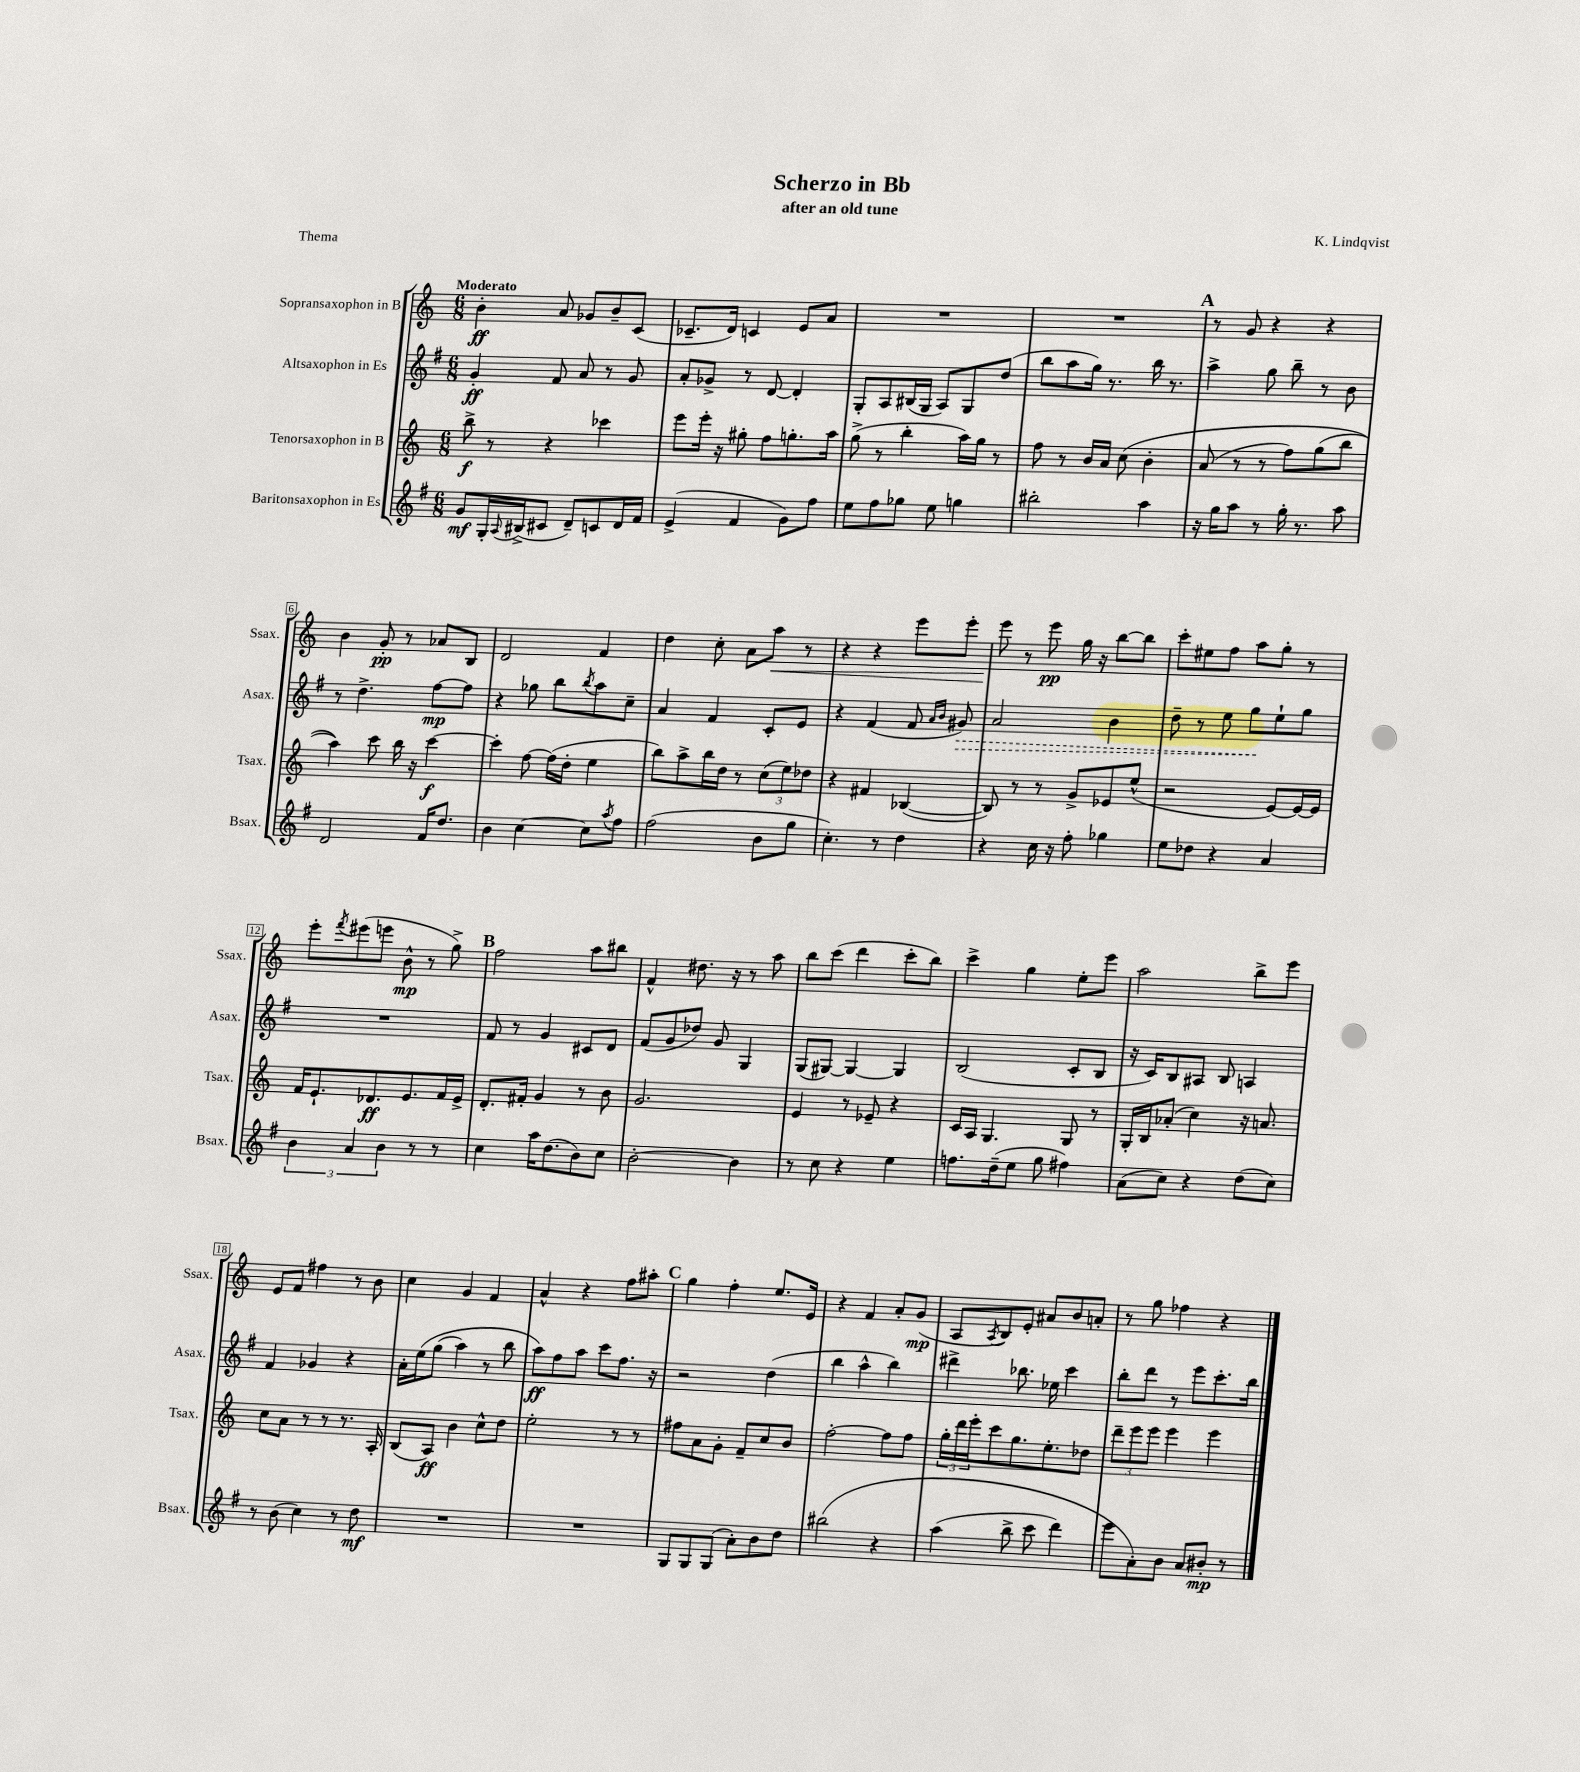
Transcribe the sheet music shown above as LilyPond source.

\header { title = "Scherzo in Bb" composer = "K. Lindqvist" subtitle = "after an old tune" piece = "Thema" }
<<
\new StaffGroup <<
\new Staff = "s0" \with { instrumentName = "Sopransaxophon in B" shortInstrumentName = "Ssax." } {
    \clef treble \key c \major \numericTimeSignature \time 6/8 \tempo "Moderato"
    b'4-.\ff a'8 ges'8 b'8-- c'8( |
    ces'8.-- d'16) c'4 e'8 a'8 |
    R2. |
    R2. |
    \mark \markup { \bold "A" } r8 g'8 r4 r4 |
    b'4 g'8-.\pp r8 aes'8 b8 |
    d'2 f'4 |
    d''4 c''8-. a'8 a''8\< r8 |
    r4 r4 e'''8 e'''8-. |
    e'''8\! r8 e'''8\pp g''16 r16 b''8~ b''8 |
    c'''8-. eis''8 f''8 a''8 g''8-. r8 |
    e'''8-. \acciaccatura { f'''8 } eis'''8( e'''8 b'8-^\mp r8 g''8->) |
    \mark \markup { \bold "B" } f''2 a''8 bis''8 |
    f'4-^ dis''8. r16 r8 a''8 |
    b''8 c'''8( d'''4 c'''8-. b''8) |
    c'''4-> g''4 e''8-. e'''8 |
    a''2 b''8-> e'''8 |
    e'8 f'8 fis''4 r8 b'8 |
    c''4 g'4 f'4 |
    a'4-^ r4 f''8 ais''8-. |
    \mark \markup { \bold "C" } g''4 f''4-. e''8. e'16 |
    r4 f'4 a'8-. g'8\mp( |
    a8 \acciaccatura { a8 } b8) e'8-. ais'8 b'8 a'8-. |
    r8 g''8 fes''4 r4 \bar "|." |
}
\new Staff = "s1" \with { instrumentName = "Altsaxophon in Es" shortInstrumentName = "Asax." } {
    \clef treble \key g \major \numericTimeSignature \time 6/8
    g'4-.\ff fis'8 a'8 r8 g'8 |
    a'8-. ges'8-> r8 d'8~ d'4-. |
    g8-. a8 bis16( g16 a8) g8 d''8( |
    b''8 a''8 g''16) r8. b''16 r8. |
    \mark \markup { \bold "A" } a''4-> g''8 b''8-- r8 b'8 |
    r8 d''4.-> fis''8~\mp fis''8 |
    r4 ges''8 b''8 \acciaccatura { b''8 } a''8 c''8-- |
    a'4 fis'4 c'8-. e'8 |
    r4 fis'4( fis'8 \grace { a'16 b'16 } \once \override Hairpin.style = #'dashed-line gis'8\>) |
    a'2 b'4 |
    d''8-- r8 e''8 g''8\! e''8-! g''8 |
    R2. |
    \mark \markup { \bold "B" } fis'8 r8 g'4 cis'8 d'8 |
    fis'8( g'8 des''8) g'8 g4 |
    g8( gis8~) gis4~ gis4 |
    b2( c'8-. b8 |
    r16 c'16) b8 ais8 b8 a4 |
    fis'4 ges'4 r4 |
    a'16-. e''16\( g''8( a''4) r8 b''8 |
    a''8\ff\) fis''8 a''8 c'''8 fis''8. r16 |
    \mark \markup { \bold "C" } r2 d''4( |
    b''4 a''4-^ b''4) |
    dis'''4-> bes''8. ees''16 c'''4 |
    b''8-. d'''8 r8 e'''8 c'''8.-. b''16 \bar "|." |
}
\new Staff = "s2" \with { instrumentName = "Tenorsaxophon in B" shortInstrumentName = "Tsax." } {
    \clef treble \key c \major \numericTimeSignature \time 6/8
    b''8->\f r8 r4 ces'''4 |
    e'''8 e'''16-. r16 gis''8-. f''8 g''8.-. a''16 |
    g''8->( r8 b''4-. a''16) g''16 r8 |
    f''8 r8 b'16 a'16 c''8\( b'4-. |
    \mark \markup { \bold "A" } a'8( r8 r8 f''8) g''8( b''8 |
    a''4)\) c'''8 b''16 r16 c'''4~\f |
    c'''4-. f''8~ f''16( d''16-. e''4 |
    b''8) a''8-> b''16 d''16 r8 \tuplet 3/2 { c''8( e''8) des''8 } |
    r4 fis'4 bes4~( |
    bes8) r8 r8 g'8-> ees'8 e''8-^( |
    r2 e'8~) e'16~ e'16 |
    f'16 e'8.-! des'8.\ff e'8. f'16 e'16-> |
    \mark \markup { \bold "B" } d'8.-. fis'16-. g'4 r8 b'8 |
    g'2. |
    e'4 r8 ees'8-- r4 |
    c'16 a16 g4. g8 r8 |
    g16-. b16 aes'8-.( c''4) r16 a'8. |
    c''8 a'8 r8 r8 r8. a16-. |
    b8( a8\ff) b'4 c''8-^ d''8 |
    e''2-. r8 r8 |
    \mark \markup { \bold "C" } fis''8 a'8 g'8-. f'8-- c''8 b'8 |
    f''2~-. f''8 f''8 |
    \tuplet 3/2 { g''16-. d'''16 e'''16-. } c'''8 g''8. e''8.-. des''8 |
    \tuplet 3/2 { d'''8-- e'''8 e'''8 } e'''4 e'''4 \bar "|." |
}
\new Staff = "s3" \with { instrumentName = "Baritonsaxophon in Es" shortInstrumentName = "Bsax." } {
    \clef treble \key g \major \numericTimeSignature \time 6/8
    g'8\mf g16-. \appoggiatura { a8 } bis16->( cis'8 d'8--) c'8 d'16 fis'16 |
    e'4->( fis'4 g'8) fis''8 |
    e''8 fis''8 ges''8 e''8 g''4 |
    bis''2-. a''4 |
    \mark \markup { \bold "A" } r16 g''16 a''8 r8 g''16-. r8. a''8 |
    d'2 fis'16 d''8. |
    b'4 c''4~ c''8 \acciaccatura { a''8 } fis''8 |
    fis''2( b'8 g''8 |
    c''4.-.) r8 d''4 |
    r4 c''16 r16 fis''8-. ges''4 |
    e''8 des''8 r4 a'4 |
    \tuplet 3/2 { b'4 a'4 b'4 } r8 r8 |
    \mark \markup { \bold "B" } c''4 a''16 d''8.( b'8) c''8 |
    b'2~-. b'4 |
    r8 c''8 r4 e''4 |
    f''8. d''16--( e''8 g''8 fis''4) |
    a'8( c''8) r4 d''8( c''8) |
    r8 b'8( c''4) r8 d''8\mf |
    R2. |
    R2. |
    \mark \markup { \bold "C" } g8 g8 g8( a'8-.) b'8 d''8 |
    bis''2\( r4 |
    a''4( b''8-> c'''8 d'''4) |
    e'''8 a'8-.\) b'8 a'8 bis'8-.\mp r8 \bar "|." |
}
>>
>>
\layout { \context { \Score \override BarNumber.stencil = #(make-stencil-boxer 0.1 0.3 ly:text-interface::print) } }
